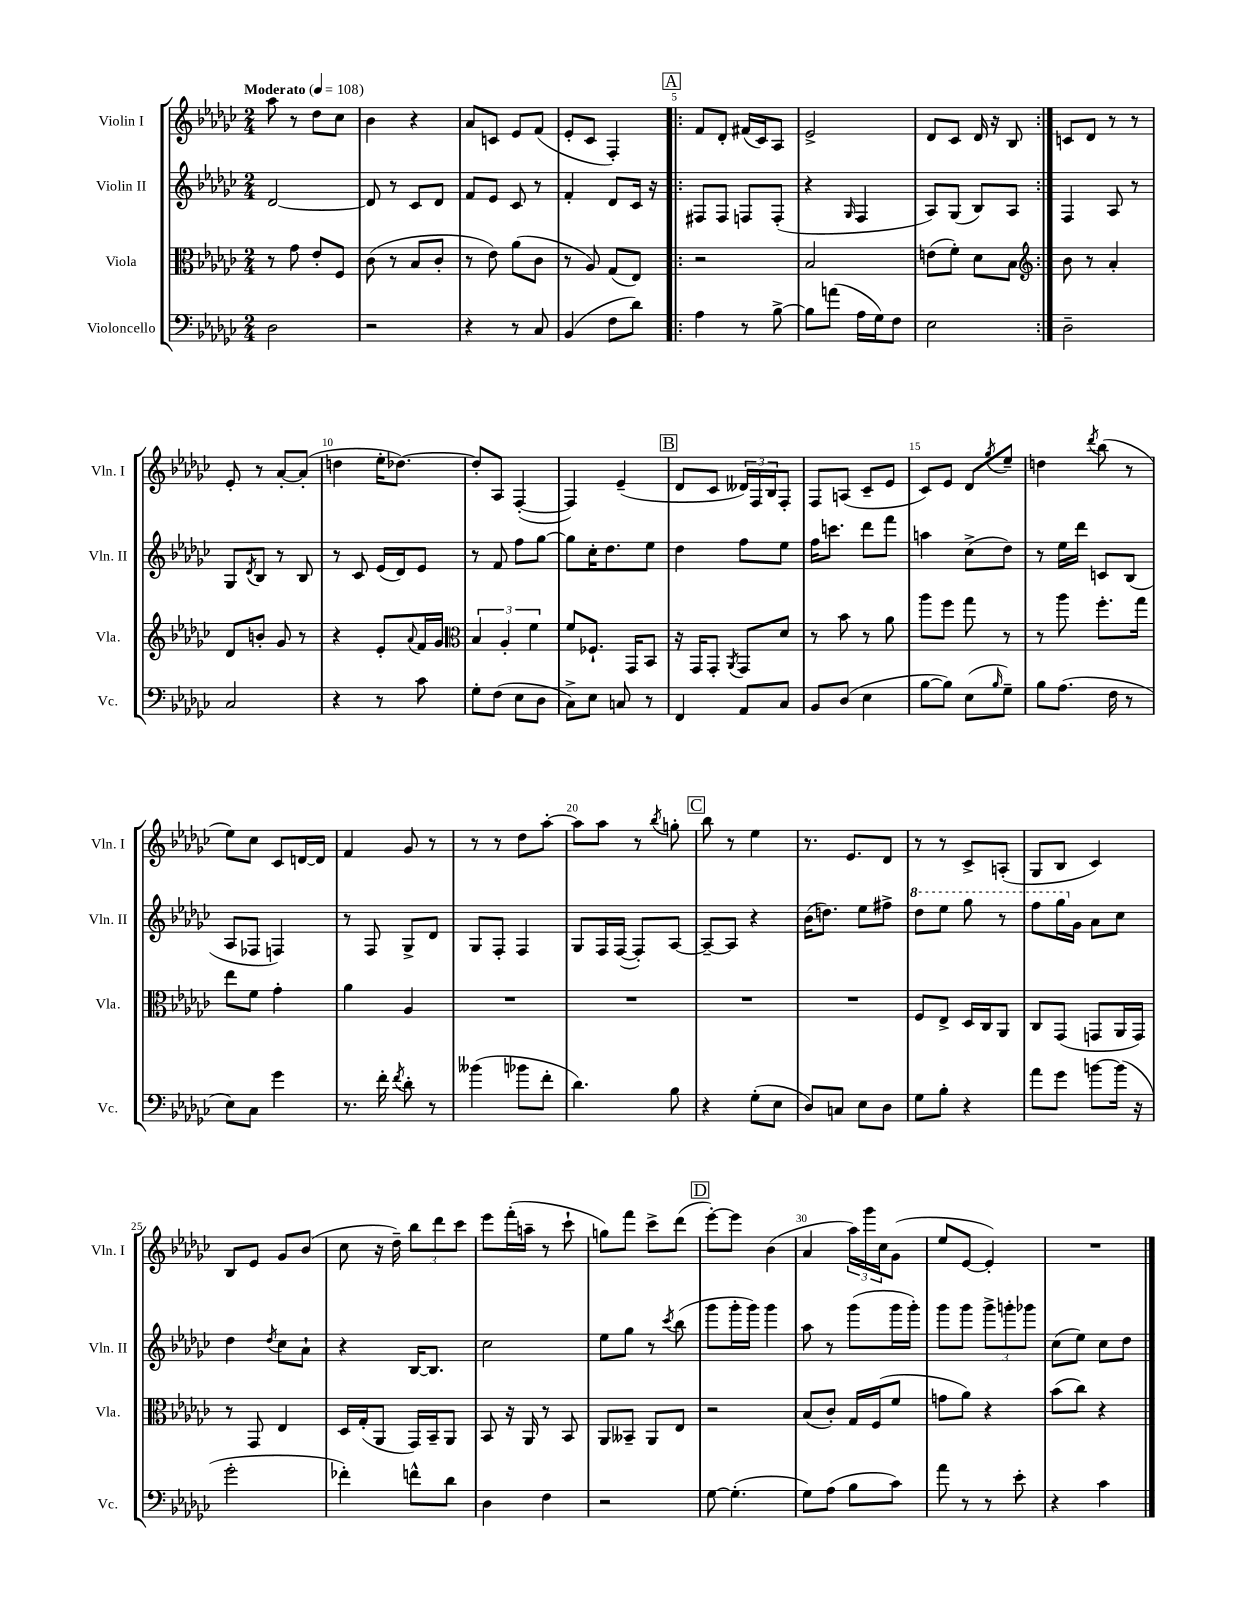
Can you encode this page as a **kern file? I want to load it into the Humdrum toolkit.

**kern	**kern	**kern	**kern
*staff4	*staff3	*staff2	*staff1
*clefF4	*clefC3	*clefG2	*clefG2
*k[b-e-a-d-g-c-]	*k[b-e-a-d-g-c-]	*k[b-e-a-d-g-c-]	*k[b-e-a-d-g-c-]
*M2/4	*M2/4	*M2/4	*M2/4
*MM108	*MM108	*MM108	*MM108
2D-	8r	[2d-	8aa-
.	8g-	.	8r
.	8e-'	.	8dd-
.	8F	.	8cc-
=	=	=	=
2r	(8c-	8d-]	4b-
.	8r	8r	.
.	8B-	8c-	4r
.	8c-'	8d-	.
=	=	=	=
4r	8r	8f	8a-
.	8e-)	8e-	8c
8r	(8a-	8c-	8e-
8C-	8c-	8r	(8f
=	=	=	=
(4BB-	8r	4f'	8e-'
.	8A-)	.	8c-
8F	(8G-	8d-	4F')
8d-)	8E-)	16c-	.
.	.	16r	.
=!|:	=!|:	=!|:	=!|:
4A-	2r	8F#	8f
.	.	8F#	8d-'
8r	.	8F	(16f#
.	.	.	16c-)
[8B-^	.	(8F'	8A-
=	=	=	=
8B-]	2B-	4r	2e-^
(8a	.	.	.
.	.	16qqG-	.
16A-	.	4F	.
16G-)	.	.	.
8F	.	.	.
=	=	=	=
2E-	(8e	8A-)	8d-
.	8f')	(8G-	8c-
.	8d-	8B-)	16d-
.	.	.	16r
.	8B-	8A-	8B-
=:|!	=:|!	=:|!	=:|!
*	*clefG2	*	*
2D-~	8b-	4F	8c
.	8r	.	8d-
.	4a-'	8A-	8r
.	.	8r	8r
=	=	=	=
2C-	8d-	8G-	8e-'
.	.	8qd-	.
.	8b'	8B-	8r
.	8g-	8r	[8a-'
.	8r	8B-	(8a-']
=	=	=	=
4r	4r	8r	4dd
.	.	8c-	.
8r	8e-'	(16e-	16ee-'
.	.	16d-)	[8.dd-)
.	8qqa-	.	.
8c-	16f	8e-	.
.	16g-	.	.
=	=	=	=
*	*clefC3	*	*
8G-'	6B-	8r	8dd-']
(8F	.	8f	8A-
.	6A-'	.	.
8E-	.	8ff	([4F'
.	6f	.	.
8D-	.	[8gg-	.
=	=	=	=
8C-^)	8f	8gg-]	4F])
8E-	8.F-`	16cc-'	.
.	.	8.dd-	.
8C	.	.	(4e-~
.	16GG-	.	.
8r	8BB-	8ee-	.
=	=	=	=
4FF	16r	4dd-	8d-
.	16GG-	.	.
.	8GG-'	.	8c-
.	8qAA-	.	.
8AA-	8GG-	8ff	24d--)
.	.	.	24F
.	.	.	24B-
8C-	8d-	8ee-	8F'
=	=	=	=
8BB-	8r	16ff	8F
.	.	8.ccc	.
(8D-	8b-	.	(8A
4E-	8r	8ddd-	8c-~
.	8a-	8fff	8e-
=	=	=	=
[8B-	8aa-	4aa	8c-)
8B-])	8ff	.	8e-
(8E-	8gg-	(8cc-^	8d-
16qqB-	.	.	8qgg-
8G-~)	8r	8dd-)	8ee-~
=	=	=	=
8B-	8r	8r	4dd
(8.A-	8aa-	16ee-	.
.	.	16ddd-	.
.	.	.	8qddd-
.	8.ff'	8c	(8bb-
16F	.	.	.
8r	.	(8B-	8r
.	16gg-	.	.
=	=	=	=
8E-)	8ee-	8A-	8ee-)
8C-	8f	8F-	8cc-
4g-	4g-'	4F)	8c-
.	.	.	[16d
.	.	.	16d]
=	=	=	=
8.r	4a-	8r	4f
.	.	8F	.
16f'	.	.	.
8qf	.	.	.
8d-'	4A-	8G-^	8g-
8r	.	8d-	8r
=	=	=	=
(4b--	2r	8G-	8r
.	.	8F'	8r
8b-	.	4F	8dd-
8f'	.	.	[8aa-'
=	=	=	=
4.d-)	2r	8G-	8aa-]
.	.	16F	8aa-
.	.	([16F	.
.	.	8F'])	8r
.	.	.	8qbb-
8B-	.	[8A-	8gg'
=	=	=	=
4r	2r	8A-~_	8bb-
.	.	8A-]	8r
(8G-'	.	4r	4ee-
8E-	.	.	.
=	=	=	=
8D-)	2r	(16b-	8.r
.	.	8.dd)	.
8C	.	.	.
.	.	.	8.e-
8E-	.	8ee-	.
8D-	.	8ff#^	8d-
=	=	=	=
8G-	8F	8ddd-	8r
8B-'	8E-^	8eee-	8r
4r	16D-	8ggg-	8c-^
.	16C-	.	.
.	8AA-	8r	(8A'
=	=	=	=
8a-	8C-	8fff	8G-
8g-	(8GG-	16ggg-	8B-
.	.	16g-	.
[8b	8GG	8a-	4c-)
(16b]	16AA-	8cc-	.
16r	16GG)	.	.
=	=	=	=
2g-'	8r	4dd-	8B-
.	8GG-	.	8e-
.	.	8qdd-	.
.	4E-	8cc-	8g-
.	.	8a-`	(8b-
=	=	=	=
4f-')	16D-	4r	8cc-
.	(16G-'	.	.
.	8AA-	.	16r
.	.	.	16dd-~)
8f^^	16GG-)	[16B-	12bb-
.	16BB-~	8.B-]	.
.	.	.	12ddd-
8d-	8AA-	.	.
.	.	.	12ccc-
=	=	=	=
4D-	8BB-	2cc-	8eee-
.	16r	.	(16fff'
.	16AA-	.	16aa~
4F	8r	.	8r
.	8BB-	.	8ccc-`
=	=	=	=
2r	8AA-	8ee-	8gg)
.	8BB--~	8gg-	8fff
.	8AA-	8r	8ccc-^
.	.	8qccc-	.
.	8E-	(8bb-	(8ddd-
=	=	=	=
[8G-	2r	8ggg-	[8eee-')
(4.G-']	.	16ggg-'	8eee-]
.	.	16ggg-)	.
.	.	4ggg-	(4b-
=	=	=	=
8G-)	(8B-	8aa-	4a-
(8A-	8c-')	8r	.
8B-	16G-	(8ggg-	24aa-)
.	.	.	24ggg-
.	(16F	.	.
.	.	.	24cc-
8c-)	8f	16ggg-	(8g-
.	.	16ggg-')	.
=	=	=	=
8a-	8g	8ggg-	8ee-
8r	8a-)	8ggg-	[8e-
8r	4r	12ggg-^	4e-'])
.	.	12ggg'	.
8e-'	.	.	.
.	.	12ggg-	.
=	=	=	=
4r	(8b-	(8cc-	2r
.	8cc-)	8ee-)	.
4c-	4r	8cc-	.
.	.	8dd-	.
==	==	==	==
*-	*-	*-	*-
